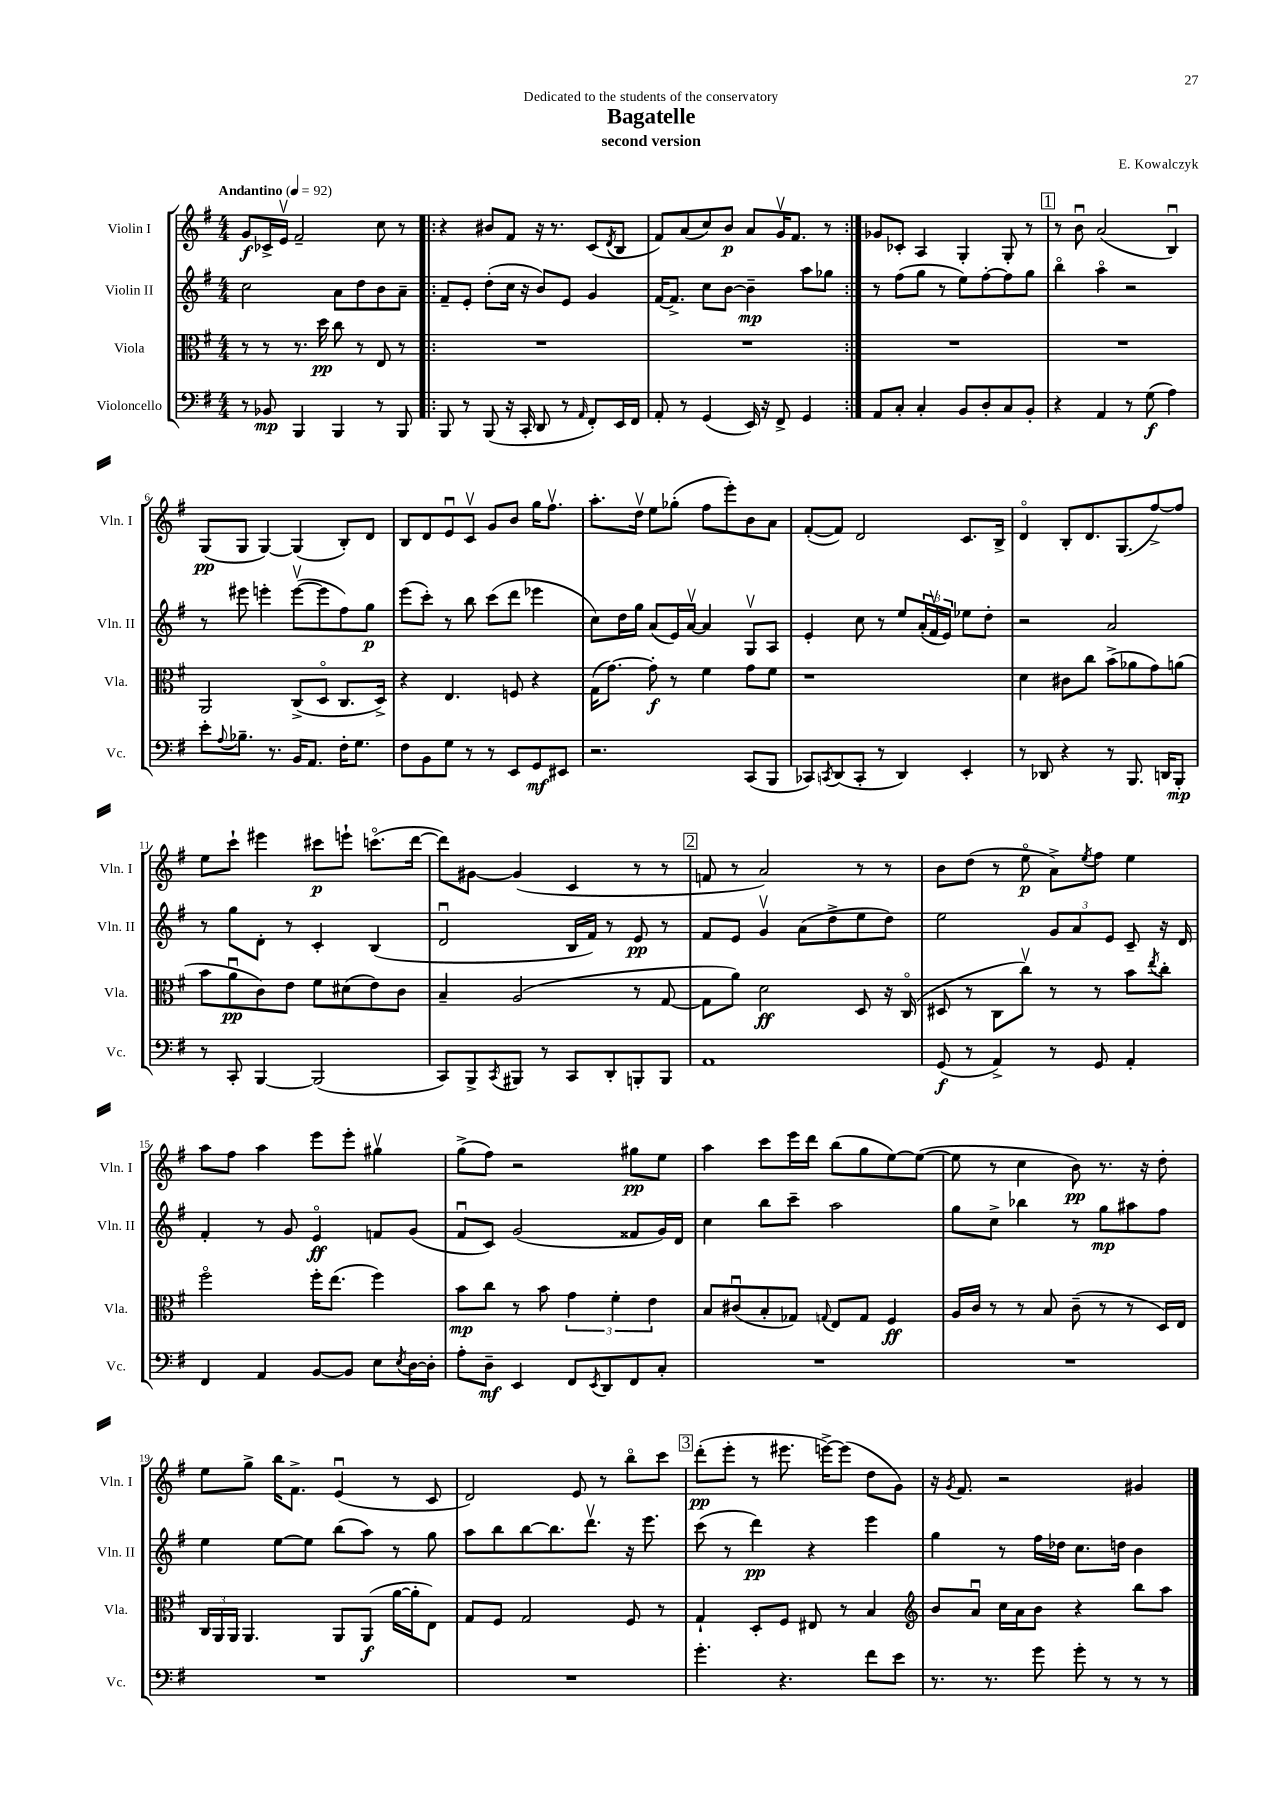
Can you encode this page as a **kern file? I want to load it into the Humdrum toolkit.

**kern	**kern	**kern	**kern
*staff4	*staff3	*staff2	*staff1
*clefF4	*clefC3	*clefG2	*clefG2
*k[f#]	*k[f#]	*k[f#]	*k[f#]
*M4/4	*M4/4	*M4/4	*M4/4
*MM92	*MM92	*MM92	*MM92
8r	8r	2cc\	8g/L
8BB-/	8r	.	16c-^/L
.	.	.	16ev/JJ
4BBB/	8.r	.	2f#~/
.	16dd\	.	.
4BBB/	8cc\	8a\L	.
.	8r	8dd\	.
8r	8E/	8b\	8cc\
8BBB/	8r	8a~\J	8r
=!|:	=!|:	=!|:	=!|:
8BBB/	1r	8f#~/L	4r
8r	.	8e'/J	.
(8BBB/	.	(8dd'\L	8b#/L
16r	.	16cc\Jk	8f#/J
16CC'/	.	16r	.
8DD/	.	8b/L)	16r
.	.	.	8.r
8r	.	8e/J	.
16qqAA/	.	.	.
8FF#'/L)	.	4g/	(8c/L
.	.	.	8qd/
16EE/L	.	.	8B/J
16FF#/JJ	.	.	.
=	=	=	=
8AA'/	1r	[16f#/LK	8f#/L)
.	.	8.f#^/]J	.
8r	.	.	(8a/
(4GG/	.	8cc\L	8cc/)
.	.	[8b\J	8b/J
16EE/)	.	4b~\]	8a/L
16r	.	.	.
8FF#^/	.	.	16gv/K
.	.	.	8.f#/J
4GG/	.	8aa\L	.
.	.	8gg-\J	8r
=:|!	=:|!	=:|!	=:|!
8AA/L	1r	8r	8g-/L
8C'/J	.	(8ff#\L	8c-'/J
4C'/	.	8gg\J	4A/
.	.	8r	.
8BB/L	.	8ee\L)	4G'/
8D'/	.	[8ff#'\	.
8C/	.	8ff#\]	8G'/
8BB'/J	.	8gg\J	8r
=	=	=	=
4r	1r	4bbo\	8r
.	.	.	8bu\
4AA/	.	4aao\	(2a/
8r	.	2r	.
(8G\	.	.	.
4A\)	.	.	4Bu/)
=	=	=	=
8e'\L	2AA/	8r	(8G/L
8qqA/	.	.	.
8.B-~\J	.	8eee#\	8G/J
.	.	4eee'\	[4G/)
8.r	.	.	.
16BB/LK	(8C^/L	([8eeev\L	(4G/]
8.AA/J	.	.	.
.	8Do/J	8eee\]	.
16F#'\LK	8.C/L	8ff#\)	8B'/L)
8.G\J	.	.	.
.	.	8gg\J	8d/J
.	16D^/Jk)	.	.
=	=	=	=
8F#\L	4r	(8eee\L	8B/L
8BB\	.	8ccc'\J)	8d/
8G\J	4.E/	8r	8eu/
8r	.	8bb\	8cv/J
8r	.	(8ccc\L	8g/L
8EE/L	8F/	8ddd\J	8b/J
8GG/	4r	4eee-\	16gg\LK
.	.	.	8.ff#v\J
8EE#/J	.	.	.
=	=	=	=
2.r	(16G\LK	8cc\L)	8.aa'\L
.	[8.g\J)	.	.
.	.	16dd\L	.
.	.	16gg\JJ	16ddv\Jk
.	8g'\]	(8a/L	8ee\L
.	8r	16e/L)	(8gg-'\J
.	.	[16av/JJ	.
.	4f#\	4a/]	8ff#\L
.	.	.	8eee'\)
(8CC/L	8g\L	8Gv/L	8b\
8BBB/J	8f#\J	8A/J	8a\J
=	=	=	=
8CC-/L)	1r	4e'/	([8f#'/L
8qCC/	.	.	.
(8DD/	.	.	8f#/]J)
8CC'/J	.	8cc\	2d/
8r	.	8r	.
4DD/)	.	8ee/L	.
.	.	(24a'/L	.
.	.	24f#v/	.
.	.	24e/JJ)	.
4EE'/	.	8ee-\L	8.c/L
.	.	8dd'\J	.
.	.	.	16B^/Jk
=	=	=	=
8r	4d\	2r	4do/
8DD-/	.	.	.
4r	8c#\L	.	8B'/L
.	8cc\J	.	8.d/
8r	(8b^\L	2a/	.
.	.	.	(8.G/
8.BBB/	8a-\	.	.
.	8g\)	.	[8ff#^/)
16DD/LK	.	.	.
8BBB'/J	(8a\J	.	8ff#/]J
=	=	=	=
8r	8b\L	8r	8ee\L
8CC'/	8au\	8gg\L	8ccc`\J
[4BBB/	8c\)	8d'\J	4eee#\
.	8e\J	8r	.
(2BBB/]	8f#\L	4c'/	8ccc#\L
.	(8d#\	.	8eee`\J
.	8e\)	(4B/	(8.ccco\L
.	8c\J	.	.
.	.	.	[16ddd\Jk
=	=	=	=
8CC/L)	4B~/	2du/	8ddd\]L)
8BBB^/	.	.	[8g#\J
8qCC/	.	.	.
8BBB#/J	(2A/	.	(4g#/]
8r	.	.	.
8CC/L	.	16B/LL	4c/
.	.	16f#/JJ)	.
8DD'/	.	8r	.
8BBB'/	8r	8e/	8r
8BBB/J	[8G/	8r	8r
=	=	=	=
1AA	8G\]L	8f#/L	8f/
.	8a\J)	8e/J	8r
.	2d\	4gv/	2a/)
.	.	(8a\L	.
.	.	8dd^\	.
.	8D/	8ee\	8r
.	16r	8dd\J)	8r
.	(16Co/	.	.
=	=	=	=
(8GG/	8D#/	2ee\	8b\L
8r	8r	.	(8dd\J
4AA^/)	8C\L	.	8r
.	8ccv\J)	.	8eeo\
8r	8r	12g/L	8a^\L)
.	.	12a/	.
.	.	.	8qee/
8GG/	8r	.	8ff#\J
.	.	12e/J	.
4AA'/	8b\L	8c~/	4ee\
.	8qee/	.	.
.	8cc'\J	16r	.
.	.	16d/	.
=	=	=	=
4FF#/	2ff#o\	4f#'/	8aa\L
.	.	.	8ff#\J
4AA/	.	8r	4aa\
.	.	8g/	.
[8BB/L	16ff#'\LK	4eo/	8eee\L
.	(8.ee\J	.	.
8BB/]J	.	.	8eee'\J
8E\L	4ff#\)	8f/L	4gg#v\
8qE/	.	.	.
[16D\L	.	(8g/J	.
16D'\]JJ	.	.	.
=	=	=	=
8A'\L	8b\L	8f#u/L	(8gg^\L
8D~\J	8cc\J	8c/J)	8ff#\J)
4EE/	8r	(2g/	2r
.	8b\	.	.
8FF#/L	6g\	.	.
8qEE/	.	.	.
8DD/	.	.	.
.	6f#'\	.	.
8FF#/	.	8f##/L	8gg#\L
.	6e\	.	.
8C'/J	.	16g/L)	8ee\J
.	.	16d/JJ	.
=	=	=	=
1r	8B/L	4cc\	4aa\
.	(8c#u/	.	.
.	8B'/	8bb\L	8ccc\L
.	8G-/J)	8ccc~\J	16eee\L
.	.	.	16ddd\JJ
.	8qqG/	.	.
.	8E/L	2aa\	(8bb\L
.	8G/J	.	8gg\
.	4F#/	.	[8ee\)
.	.	.	(8ee\_J
=	=	=	=
1r	16A/LL	8gg\L	8ee\]
.	16c/JJ	.	.
.	8r	8cc^\J	8r
.	8r	4bb-\	4cc\
.	8B/	.	.
.	(8c~\	8r	8b\)
.	8r	8gg\L	8.r
.	8r	8aa#\	.
.	.	.	16r
.	16D/LL)	8ff#\J	8dd'\
.	16E/JJ	.	.
=	=	=	=
1r	24C/LL	4ee\	8ee\L
.	24AA/	.	.
.	24AA/JJ	.	.
.	4.AA/	.	8gg^\J
.	.	[8ee\L	16bb\LK
.	.	.	8.f#^\J
.	.	8ee\]J	.
.	8AA/L	(8bb\L	(4eu/
.	(8AA/J	8aa\J)	.
.	[16a\LL	8r	8r
.	16a'\]J	.	.
.	8E\J)	8gg\	8c/
=	=	=	=
1r	8G/L	8aa\L	2d/)
.	8F#/J	8bb\	.
.	2G/	[8bb\	.
.	.	8.bb\]	.
.	.	.	8e/
.	.	8.dddv\J	.
.	.	.	8r
.	8F#/	16r	8bbo\L
.	.	8.eee\	.
.	8r	.	8ccc\J
=	=	=	=
4.g'\	4G`/	(8ccc\	(8ddd'\L
.	.	8r	8eee'\J
.	8D'/L	4ddd\)	8r
4.r	8F#/J	.	8.eee#\
.	8E#/	4r	.
.	.	.	[16eee^\LK)
.	8r	.	(8eee\]J
8f#\L	4B/	4eee\	8dd\L
8e\J	.	.	8g\J)
=	=	=	=
*	*clefG2	*	*
8.r	8b/L	4gg\	16r
.	.	.	8qg/
.	.	.	8.f#/
.	8au/J	.	.
8.r	.	.	.
.	16cc\LL	8r	2r
.	16a\J	.	.
8g\	8b\J	16ff#\LL	.
.	.	16dd-\JJ	.
8g'\	4r	8.cc\L	.
8r	.	.	.
.	.	16dd\Jk	.
8r	8bb\L	4b\	4g#/
8r	8aa\J	.	.
==	==	==	==
*-	*-	*-	*-
